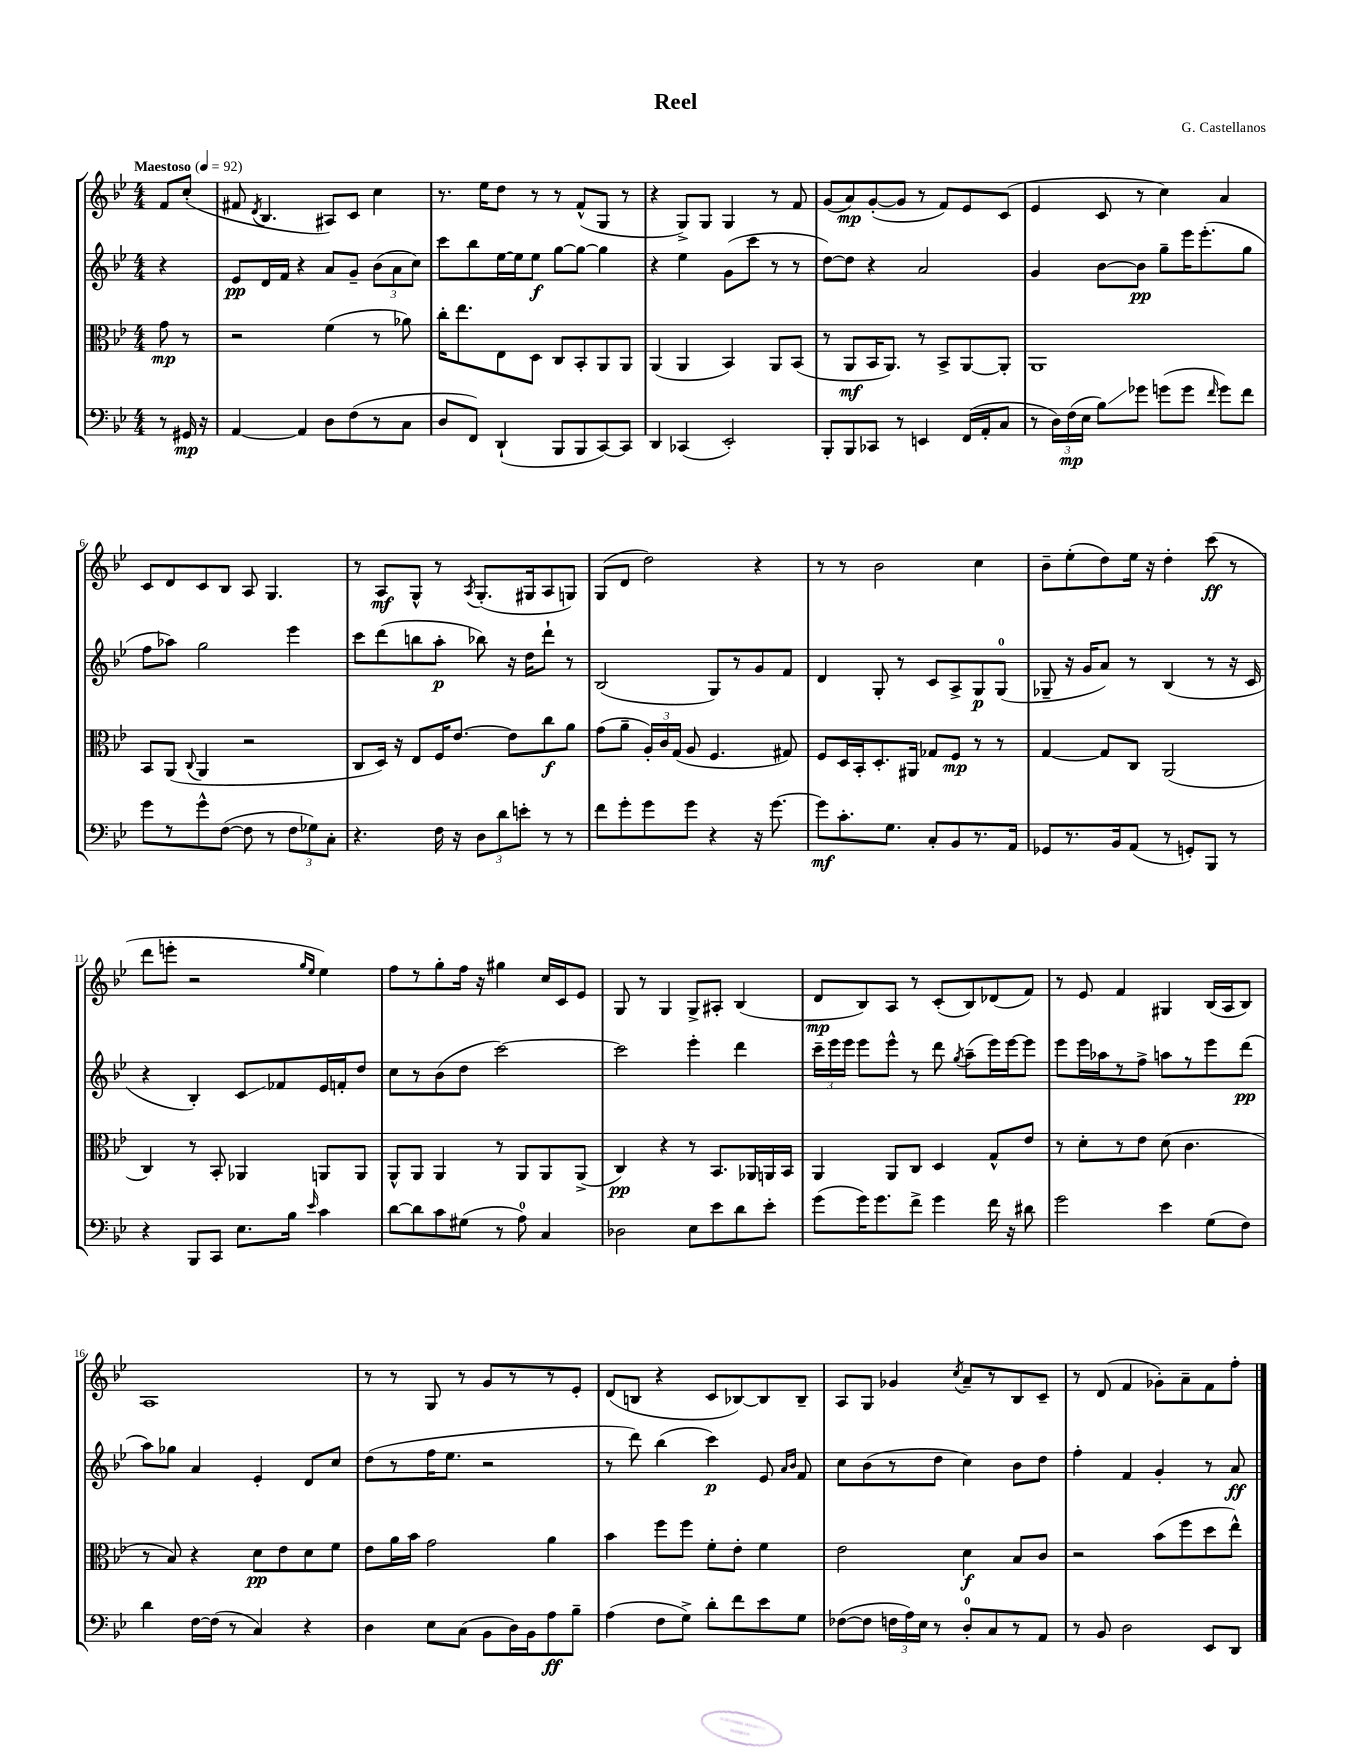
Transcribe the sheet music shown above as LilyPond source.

\header { title = "Reel" composer = "G. Castellanos" }
<<
\new StaffGroup <<
\new Staff = "s0" {
    \clef treble \key bes \major \numericTimeSignature \time 4/4 \partial 4 \tempo "Maestoso" 4 = 92
    \autoBeamOff f'8[ c''8]-.( |
    fis'8 \acciaccatura { d'8 } bes4. ais8[) c'8] c''4 |
    r8. ees''16[ d''8] r8 r8 f'8[-^( g8] r8 |
    r4 g8[->) g8] g4 r8 f'8 |
    g'8[( a'8\mp) g'8~-.( g'8] r8 f'8[) ees'8 c'8]( |
    ees'4 c'8 r8 c''4) a'4 |
    c'8[ d'8 c'8 bes8] a8 g4. |
    r8 a8[\mf g8]-^ r8 \acciaccatura { a8 } g8.[-.( gis16 a8 g8]) |
    g8[( d'8] d''2) r4 |
    r8 r8 bes'2 c''4 |
    bes'8[-- ees''8-.( d''8) ees''16] r16 d''4-. c'''8\ff( r8 |
    d'''8[ e'''8]-. r2 \grace { g''16[ ees''16] } ees''4) |
    f''8[ r8 g''8-. f''16] r16 gis''4 c''16[ c'16 ees'8] |
    g8 r8 g4 g8[-> ais8]-. bes4( |
    d'8[\mp bes8) a8] r8 c'8[-.( bes8) des'8( f'8]) |
    r8 ees'8 f'4 gis4 bes16[( a16 bes8]) |
    a1 |
    r8 r8 g8 r8 g'8[ r8 r8 ees'8]-. |
    d'8[( b8] r4 c'8[ bes8~) bes8 bes8]-- |
    a8[ g8] ges'4 \acciaccatura { c''8 } a'8[-- r8 bes8 c'8]-- |
    r8 d'8( f'4 ges'8[-.) a'8-- f'8 f''8]-. \bar "|." |
}
\new Staff = "s1" {
    \clef treble \key bes \major \numericTimeSignature \time 4/4 \partial 4
    \autoBeamOff r4 |
    ees'8[\pp d'16 f'16] r4 a'8[ g'8]-- \tuplet 3/2 { bes'8[( a'8 c''8]) } |
    c'''8[ bes''8 ees''16~ ees''16 ees''8]\f g''8[~ g''8]~ g''4 |
    r4 ees''4 g'8[( c'''8] r8 r8 |
    d''8[~) d''8] r4 a'2 |
    g'4 bes'8[~ bes'8]\pp g''8[-- ees'''16 ees'''8.-.( g''8] |
    f''8[ aes''8]) g''2 ees'''4 |
    c'''8[ d'''8( b''8 a''8]-.\p bes''8) r16 d''16[ d'''8]-! r8 |
    bes2( g8[) r8 g'8 f'8] |
    d'4 g8-. r8 c'8[ a8-> g8\p g8]-0( |
    ges8-- r16 g'16[ a'8]) r8 bes4( r8 r16 c'16 |
    r4 bes4-.) c'8[\glissando fes'8 ees'16 f'16-. d''8] |
    c''8[ r8 bes'8( d''8] c'''2~) |
    c'''2 ees'''4-. d'''4 |
    \tuplet 3/2 { c'''16[-- ees'''16 ees'''16] } ees'''8[ ees'''8]-^ r8 d'''8 \acciaccatura { g''8 } a''8[--( ees'''16) ees'''16~ ees'''8] |
    ees'''8[ ees'''16 aes''16 r8 f''8]-> a''8[ r8 ees'''8 d'''8]\pp( |
    a''8[) ges''8] a'4 ees'4-. d'8[ c''8] |
    d''8[( r8 f''16 ees''8.] r2 |
    r8 d'''8) bes''4( c'''4\p) ees'8 \grace { a'16[ bes'16] } f'8 |
    c''8[ bes'8( r8 d''8] c''4) bes'8[ d''8] |
    f''4-. f'4 g'4-. r8 a'8\ff \bar "|." |
}
\new Staff = "s2" {
    \clef alto \key bes \major \numericTimeSignature \time 4/4 \partial 4
    \autoBeamOff g'8\mp r8 |
    r2 f'4( r8 aes'8) |
    c''16[-. ees''8. ees8 d8] c8[ bes,8-. a,8 a,8] |
    a,4( a,4 bes,4) a,8[ bes,8]( |
    r8 a,8[\mf bes,16 a,8.]) r8 bes,8[-> a,8~ a,8]-. |
    a,1 |
    bes,8[ a,8]( \appoggiatura { c8 } a,4 r2 |
    c8[ d16]) r16 ees8[ f16 ees'8.]~ ees'8[ c''8\f a'8] |
    g'8[( a'8]-- \tuplet 3/2 { a16[-.) c'16 g16]( } a8 f4. gis8) |
    f8[ d16 bes,16-. d8.-. ais,16] ges8[ f8]\mp r8 r8 |
    g4~ g8[ c8] a,2( |
    c4) r8 bes,8-. aes,4 a,8[ a,8] |
    a,8[-^ a,8] a,4 r8 a,8[ a,8 a,8]->( |
    c4\pp) r4 r8 bes,8.[ aes,16 a,16 bes,16] |
    a,4 a,8[ c8] d4 g8[-^ ees'8] |
    r8 d'8[-. r8 ees'8] d'8( c'4. |
    r8 bes8) r4 d'8[\pp ees'8 d'8 f'8] |
    ees'8[ a'16 bes'16] g'2 a'4 |
    bes'4 f''8[ f''8] f'8[-. ees'8]-. f'4 |
    ees'2 d'4\f bes8[ c'8] |
    r2 bes'8[( f''8 d''8 ees''8]-^) \bar "|." |
}
\new Staff = "s3" {
    \clef bass \key bes \major \numericTimeSignature \time 4/4 \partial 4
    \autoBeamOff r8 gis,16\mp r16 |
    a,4~ a,4 d8[ f8( r8 c8] |
    d8[ f,8]) d,4-!( bes,,8[ bes,,8 c,8~) c,8] |
    d,4 ces,4( ees,2-.) |
    bes,,8[-. bes,,8 ces,8] r8 e,4 f,16[( a,16-. c8] |
    r8 \tuplet 3/2 { d16[) f16\mp( ees16] } bes8[\glissando) ges'8] g'8[( g'8] \grace { f'16 } g'8[) f'8] |
    g'8[ r8 g'8-^ f8]~( f8 r8 \tuplet 3/2 { f8[ ges8) c8]-. } |
    r4. f16 r16 \tuplet 3/2 { d8[ d'8 e'8]-. } r8 r8 |
    f'8[ g'8-. g'8 g'8] r4 r16 g'8.~ |
    g'8[\mf c'8.-. g8.] c8[-. bes,8 r8. a,16] |
    ges,8[ r8. bes,16 a,8]( r8 g,8[-.) bes,,8] r8 |
    r4 bes,,8[ c,8] ees8.[ bes16] \grace { ees'16 } c'4 |
    d'8[~ d'8 c'8 gis8]( r8 a8-0) c4 |
    des2 ees8[ ees'8 d'8 ees'8]-. |
    g'8[( g'16) g'8. f'8]-> g'4 f'16 r16 dis'8 |
    g'2 ees'4 g8[( f8]) |
    d'4 f16[~ f16]( r8 c4) r4 |
    d4 ees8[ c8]( bes,8[ d16) bes,16 a8\ff bes8]-- |
    a4( f8[ g8]->) d'8[-. f'8 ees'8 g8] |
    fes8[~( fes8] \tuplet 3/2 { f16[ a16) ees16] } r8 d8[-0-. c8 r8 a,8] |
    r8 bes,8 d2 ees,8[ d,8] \bar "|." |
}
>>
>>
